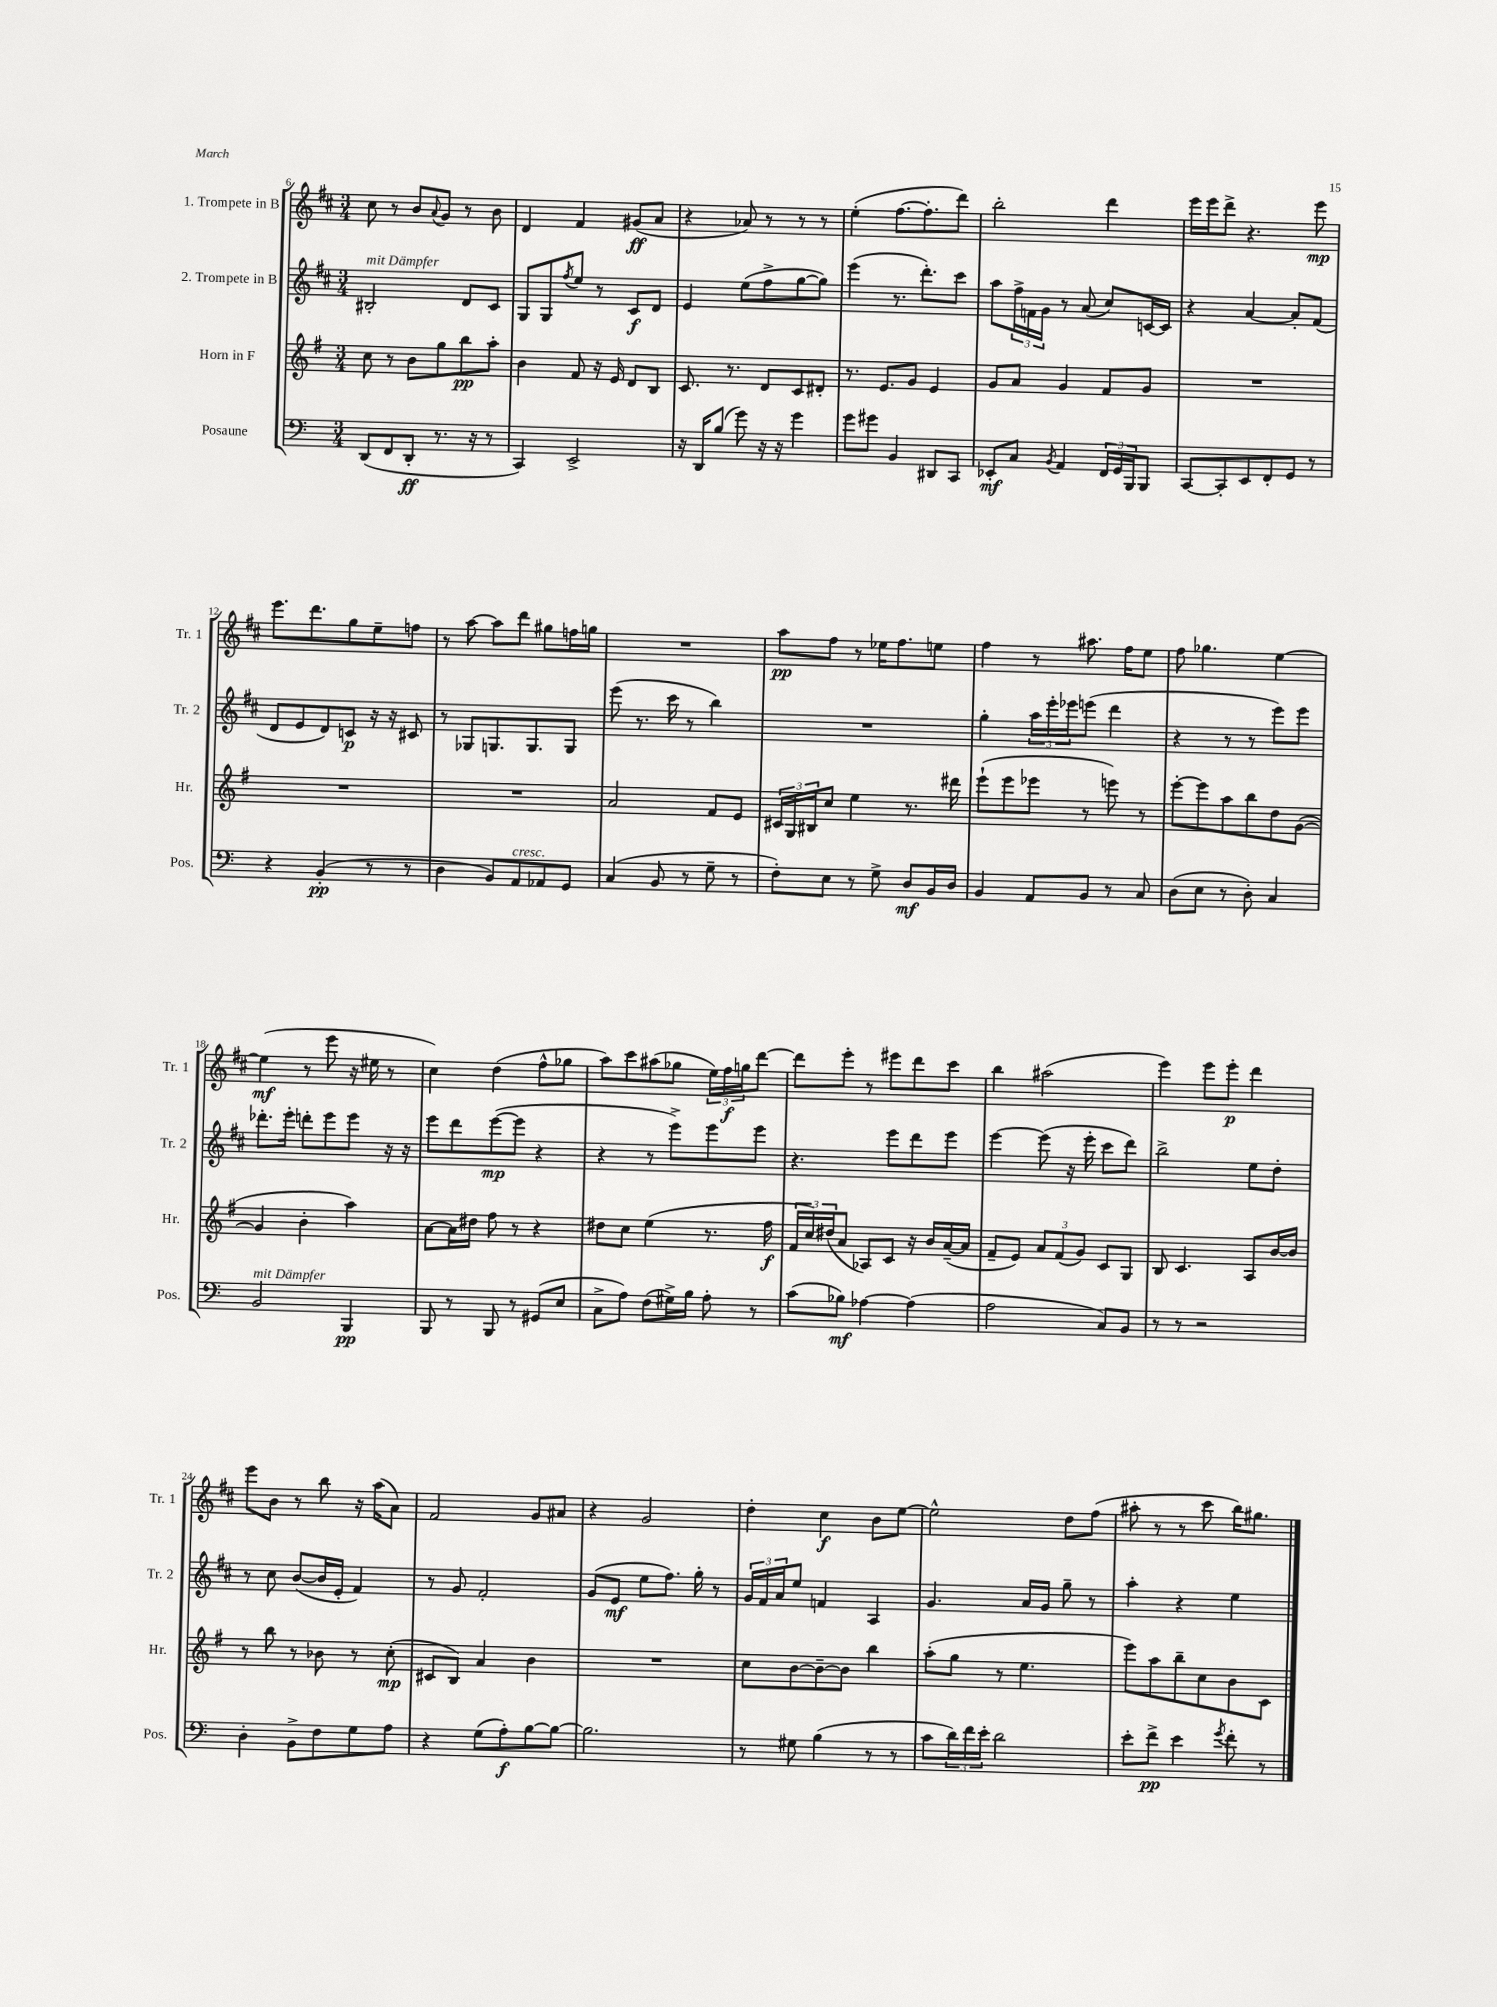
<<
\new StaffGroup <<
\new Staff = "s0" \with { instrumentName = "1. Trompete in B" shortInstrumentName = "Tr. 1" } {
    \clef treble \key d \major \numericTimeSignature \time 3/4
    cis''8 r8 b'8 \appoggiatura { a'8 } g'8 r8 b'8 |
    d'4 fis'4 gis'8\ff( a'8 |
    r4 aes'8) r8 r8 r8 |
    e''4-.( fis''8.~ fis''8.-. d'''8) |
    b''2-. d'''4 |
    e'''16 e'''16 d'''8-> r4. e'''8\mp |
    e'''8. d'''8. g''8 e''8-- f''8 |
    r8 a''8~ a''8 d'''8 gis''8 f''16 g''16 |
    R2. |
    a''8\pp fis''8 r8 ees''16 fis''8. e''8 |
    fis''4 r8 ais''8. fis''16 e''8 |
    fis''8 ges''4. e''4~ |
    e''4\mf( r8 e'''8 r16 eis''16 r8 |
    cis''4) d''4( fis''8-^ ges''8 |
    a''8) cis'''8 ais''8( ges''8 \tuplet 3/2 { e''16) fis''16\f g''16 } d'''8~ |
    d'''8 e'''8-. r8 eis'''8 d'''8 cis'''8 |
    b''4 ais''2( |
    e'''4) e'''8 e'''8-.\p d'''4 |
    e'''8 b'8 r8 b''8 r16 a''16( a'8) |
    fis'2 g'8 ais'8 |
    r4 g'2 |
    d''4-. cis''4\f b'8 e''8~ |
    e''2-^ d''8 fis''8( |
    ais''8-. r8 r8 cis'''8 b''16) gis''8. \bar "|." |
}
\new Staff = "s1" \with { instrumentName = "2. Trompete in B" shortInstrumentName = "Tr. 2" } {
    \clef treble \key d \major \numericTimeSignature \time 3/4
    bis2-.^\markup { \italic "mit Dämpfer" } d'8 cis'8 |
    g8 g8 \acciaccatura { fis''8 } e''8 r8 cis'8\f d'8 |
    e'4 e''8( fis''8-> g''8~ g''8) |
    e'''4( r8. d'''8.-.) cis'''8 |
    a''8 \tuplet 3/2 { fis''16-> f'16 g'16 } r8 a'8( cis''8) c'16~ c'16 |
    r4 a'4~ a'8-. fis'8( |
    d'8 e'8 d'8) c'8\p r16 r16 cis'8 |
    r8 ges8 g8. g8. g8 |
    e'''8( r8. cis'''16 r8 b''4) |
    R2. |
    g''4-. \tuplet 3/2 { a''16 e'''16-. ees'''16 } e'''8( d'''4 |
    r4 r8 r8 e'''8) e'''8 |
    des'''8.-. e'''16-. d'''8-. e'''8 e'''8 r16 r16 |
    e'''8 d'''8 e'''8~\mp( e'''8 r4 |
    r4 r8 e'''8->) e'''8 e'''8 |
    r4. e'''8 d'''8 e'''8 |
    e'''4~ e'''8( r16 e'''16-. cis'''8 d'''8) |
    b''2-> e''8 d''8-. |
    r8 cis''8 b'8~( b'16 e'16-. fis'4) |
    r8 g'8 fis'2-. |
    g'8( e'8\mf e''8 fis''8.) g''16-. r8 |
    \tuplet 3/2 { g'16 fis'16 a'16 } e''8 f'4 a4 |
    g'4. a'16 g'16 g''8-- r8 |
    a''4-. r4 e''4 \bar "|." |
}
\new Staff = "s2" \with { instrumentName = "Horn in F" shortInstrumentName = "Hr." } {
    \clef treble \key g \major \numericTimeSignature \time 3/4
    c''8 r8 b'8 g''8 b''8\pp a''8-. |
    b'4 fis'8 r16 e'16 d'8 b8 |
    c'8. r8. d'8 c'8 dis'8-. |
    r8. e'8. g'8 e'4 |
    g'8 a'8 g'4 fis'8 g'8 |
    R2. |
    R2. |
    R2. |
    a'2 fis'8 e'8 |
    \tuplet 3/2 { cis'16 g16 bis16 } c''8 e''4 r8. dis'''16 |
    e'''8-!( e'''8 ees'''8 r8 e'''8) r8 |
    e'''8~-. e'''8 a''8 b''8 d''8 g'8~( |
    g'4 b'4-. a''4) |
    a'8~ a'16 dis''16 fis''8 r8 r4 |
    dis''8 c''8 e''4( r8. fis''16\f |
    \tuplet 3/2 { fis'16 c''16) dis''16( } a'8 aes8) c'8 r16 b'16 a'16~--( a'16 |
    fis'8-- e'8) \tuplet 3/2 { a'8 fis'8( g'8) } c'8 g8 |
    b8 c'4. a8 b'16~ b'16 |
    r8 b''8 r8 bes'8 r8 c''8-.\mp( |
    cis'8 b8) a'4 b'4 |
    R2. |
    c''8 b'8~ b'8~-- b'8 b''4 |
    a''8-.( g''8 r8 e''4. |
    e'''8) a''8 b''8-- c''8 b'8 c'8 \bar "|." |
}
\new Staff = "s3" \with { instrumentName = "Posaune" shortInstrumentName = "Pos." } {
    \clef bass \key c \major \numericTimeSignature \time 3/4
    d,8( f,8 d,8-.\ff r8. r16 r8 |
    c,4) e,2-> |
    r16 d,16 b8( g'8) r16 r16 g'4 |
    g'8 gis'8 b,4 dis,8 c,8 |
    ees,8-.\mf c8 \acciaccatura { b,8 } a,4 \tuplet 3/2 { f,16 g,16 b,,16 } b,,8 |
    c,8~ c,8-. e,8 f,8-. g,8 r8 |
    r4 b,4-.\pp( r8 r8 |
    d4 b,8) a,8^\markup { \italic "cresc." } aes,8 g,8 |
    c4( b,8 r8 g8-- r8 |
    f8-.) e8 r8 g8-> d8\mf b,16 d16 |
    b,4 a,8 b,8 r8 c8 |
    d8( e8 r8 d8-.) c4 |
    b,2^\markup { \italic "mit Dämpfer" } b,,4\pp |
    b,,8 r8 b,,8 r8 gis,8( e8 |
    c8-> a8) f8( gis16->) b16 a8-. r8 |
    c'8( bes8\mf) aes4~ aes4( |
    a2 c8) b,8 |
    r8 r8 r2 |
    d4-. b,8-> f8 g8 a8 |
    r4 g8( a8-.\f) b8~ b8~ |
    b2. |
    r8 gis8 b4( r8 r8 |
    c'8 \tuplet 3/2 { d'16) f'16 e'16-. } d'2 |
    e'8-. f'8->\pp e'4 \acciaccatura { g'8 } f'8-. r8 \bar "|." |
}
>>
>>
\layout { \context { \Score currentBarNumber = #6 } }
